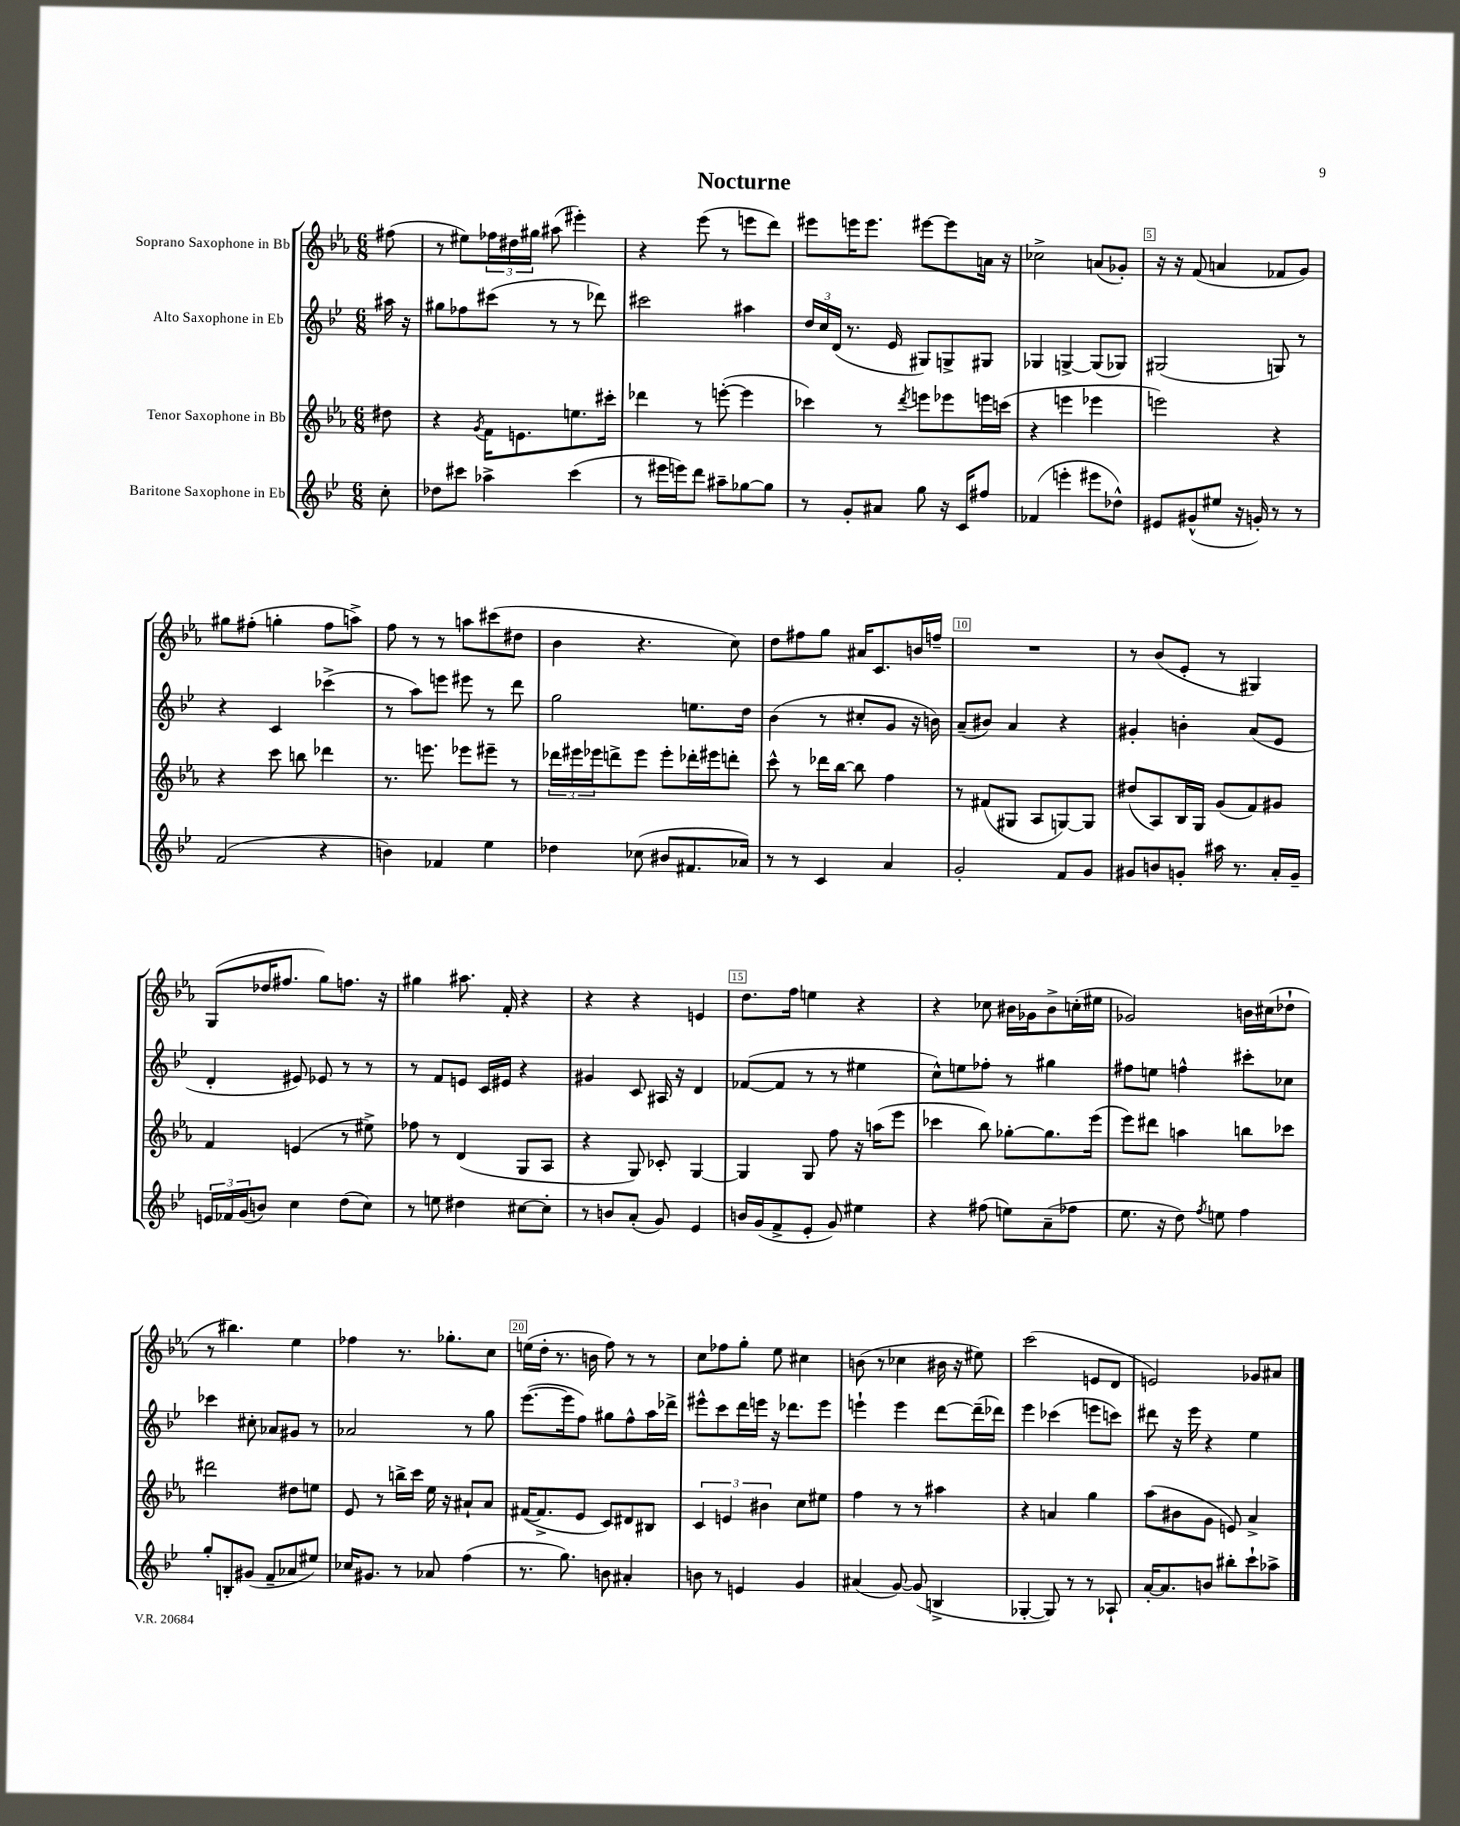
\header { title = "Nocturne" }
<<
\new StaffGroup <<
\new Staff = "s0" \with { instrumentName = "Soprano Saxophone in Bb" } {
    \clef treble \key ees \major \numericTimeSignature \time 6/8 \partial 8
    fis''8( |
    r8 eis''8) \tuplet 3/2 { fes''16 dis''16 gis''16 } ais''8( eis'''4-.) |
    r4 ees'''8( r8 e'''8 d'''8) |
    eis'''8 e'''16 e'''8. eis'''8~ eis'''8 a'16 r16 |
    ces''2-> a'8( ges'8-.) |
    r16 r16 f'8( a'4 fes'8 g'8) |
    gis''8 fis''8-.( g''4-. fis''8 a''8->) |
    f''8 r8 r8 a''8 cis'''8( dis''8 |
    bes'4 r4. c''8) |
    d''8 fis''8 g''8 ais'16 c'8. b'16 f''16-- |
    R2. |
    r8 bes'8( ees'8-. r8 gis4) |
    g8( des''16 fis''8. g''8) f''8. r16 |
    gis''4 ais''8. f'16-. r4 |
    r4 r4 e'4 |
    d''8. f''16 e''4 r4 |
    r4 ces''8 bis'16 ges'16 bis'8-> c''16-.( eis''16 |
    ges'2) b'16 cis''16( des''8-! |
    r8 bis''4.) ees''4 |
    fes''4 r8. ges''8.-. c''8 |
    e''16( d''16-. r8. b'16 f''8) r8 r8 |
    c''8 fes''8 g''8-. ees''8 cis''4 |
    b'8( r8 ces''4 bis'16 r16 eis''8) |
    c'''2( e'8 d'8 |
    e'2) ges'8 ais'8 \bar "|." |
}
\new Staff = "s1" \with { instrumentName = "Alto Saxophone in Eb" } {
    \clef treble \key bes \major \numericTimeSignature \time 6/8 \partial 8
    ais''16 r16 |
    gis''8 fes''8 cis'''8( r8 r8 des'''8) |
    cis'''2 ais''4 |
    \tuplet 3/2 { d''16 c''16 d'16( } r8. ees'16 gis8) g8-> gis8 |
    ges4 g4~-> g8( ges8) |
    gis2( g8) r8 |
    r4 c'4 ces'''4->( |
    r8 a''8) e'''8 eis'''8 r8 d'''8 |
    g''2 e''8. d''16 |
    bes'4( r8 cis''8-. g'8 r16 b'16) |
    a'8--( bis'8) a'4 r4 |
    gis'4-. b'4-. a'8( ees'8 |
    d'4-. eis'8) ees'8 r8 r8 |
    r8 f'8 e'8 c'16 eis'16 r4 |
    gis'4 c'8 ais16 r16 d'4 |
    fes'8~( fes'8 r8 r8 eis''4 |
    c''8-^) e''8 fes''8-. r8 gis''4 |
    fis''8 e''8 f''4-^ cis'''8-. ces''8 |
    ces'''4 cis''8-. aes'8 gis'8 r8 |
    aes'2 r8 g''8 |
    ees'''8.~( ees'''16 f''8) gis''8 f''8-^ a''16 des'''16-> |
    eis'''8-^ c'''8 d'''16 e'''16 r16 des'''8. e'''8 |
    e'''4-! e'''4 d'''8~ d'''16--( des'''16) |
    ees'''4 ces'''4( e'''8 c'''8) |
    dis'''8 r16 ees'''16 r4 ees''4 \bar "|." |
}
\new Staff = "s2" \with { instrumentName = "Tenor Saxophone in Bb" } {
    \clef treble \key ees \major \numericTimeSignature \time 6/8 \partial 8
    dis''8 |
    r4 \acciaccatura { g'8 } f'16 e'8. e''8. cis'''16-. |
    des'''4 r8 e'''8~-.( e'''4 |
    ces'''4) r8 \acciaccatura { d'''8 } e'''8 ees'''8 e'''16 c'''16( |
    r4 e'''4 ees'''4 |
    e'''2) r4 |
    r4 c'''8 b''8 des'''4 |
    r8. e'''8. ees'''8 eis'''8-- r8 |
    \tuplet 3/2 { des'''16 eis'''16 ees'''16 } d'''8-> ees'''8 ees'''8-. des'''16-. eis'''16 d'''8-. |
    c'''8-^ r8 des'''16 bes''16~ bes''8 f''4 |
    r8 fis'8( gis8 aes8 g8~) g8 |
    dis''8( aes8) bes16 g16 g'8( f'8) gis'8 |
    f'4 e'4( r8 eis''8->) |
    fes''8 r8 d'4( g8 aes8 |
    r4 g8) ces'8-. g4~ |
    g4 g8 f''8 r16 a''16( ees'''8 |
    ces'''4 bes''8) ges''8~-. ges''8. ees'''16( |
    ees'''8) dis'''8 a''4 b''8 ces'''8 |
    dis'''2 dis''8 e''8 |
    ees'8 r8 b''16-> c'''16 ees''16 r16 ais'8-! ais'8 |
    fis'16~( fis'8.-> ees'8 c'8) dis'8 bis8 |
    \tuplet 3/2 { c'4 e'4 bis'4 } c''8 eis''8 |
    f''4 r8 r8 ais''4 |
    r4 a'4 g''4 |
    aes''8( bis'8 g'8 e'8) aes'4-> \bar "|." |
}
\new Staff = "s3" \with { instrumentName = "Baritone Saxophone in Eb" } {
    \clef treble \key bes \major \numericTimeSignature \time 6/8 \partial 8
    c''8-. |
    des''8 cis'''8 aes''4-> cis'''4( |
    r8 eis'''16 e'''16) d'''8 ais''8-- ges''8~ ges''8 |
    r8 g'8-. ais'8 g''8 r16 c'16 fis''8 |
    fes'4( e'''4-. eis'''8 des''8-^) |
    eis'8 gis'8-^( eis''8 r16 g'16-.) r8 r8 |
    f'2( r4 |
    b'4) fes'4 ees''4 |
    des''4 ces''8( bis'8 fis'8. aes'16) |
    r8 r8 c'4 a'4 |
    g'2-. f'8 g'8 |
    gis'8 b'8 g'8-. ais''16 r8. a'16-. g'16-- |
    \tuplet 3/2 { e'16 fes'16 g'16( } b'8) c''4 d''8( c''8) |
    r8 e''8 dis''4 cis''8~ cis''8-. |
    r8 b'8 a'8-.( g'8) ees'4 |
    b'16 g'16( f'8-> ees'8-. g'8) eis''4 |
    r4 fis''8( e''8) a'8--( fes''8 |
    ees''8. r16 d''8) \acciaccatura { f''8 } e''8 f''4 |
    g''8-. b8-. gis'8( f'8-- aes'8 eis''8) |
    ces''16 gis'8. r8 aes'8 f''4( |
    r8. g''8.) b'8 ais'4-. |
    b'8 r8 e'4 g'4 |
    ais'4( g'8~) g'8( b4-> |
    ges4~-. ges8) r8 r8 aes8-! |
    a'16~-. a'8. b'8 bis''8-. c'''8-! aes''8-> \bar "|." |
}
>>
>>
\layout { \context { \Score \override BarNumber.break-visibility = ##(#f #t #t) barNumberVisibility = #(every-nth-bar-number-visible 5) \override BarNumber.stencil = #(make-stencil-boxer 0.1 0.3 ly:text-interface::print) } }
